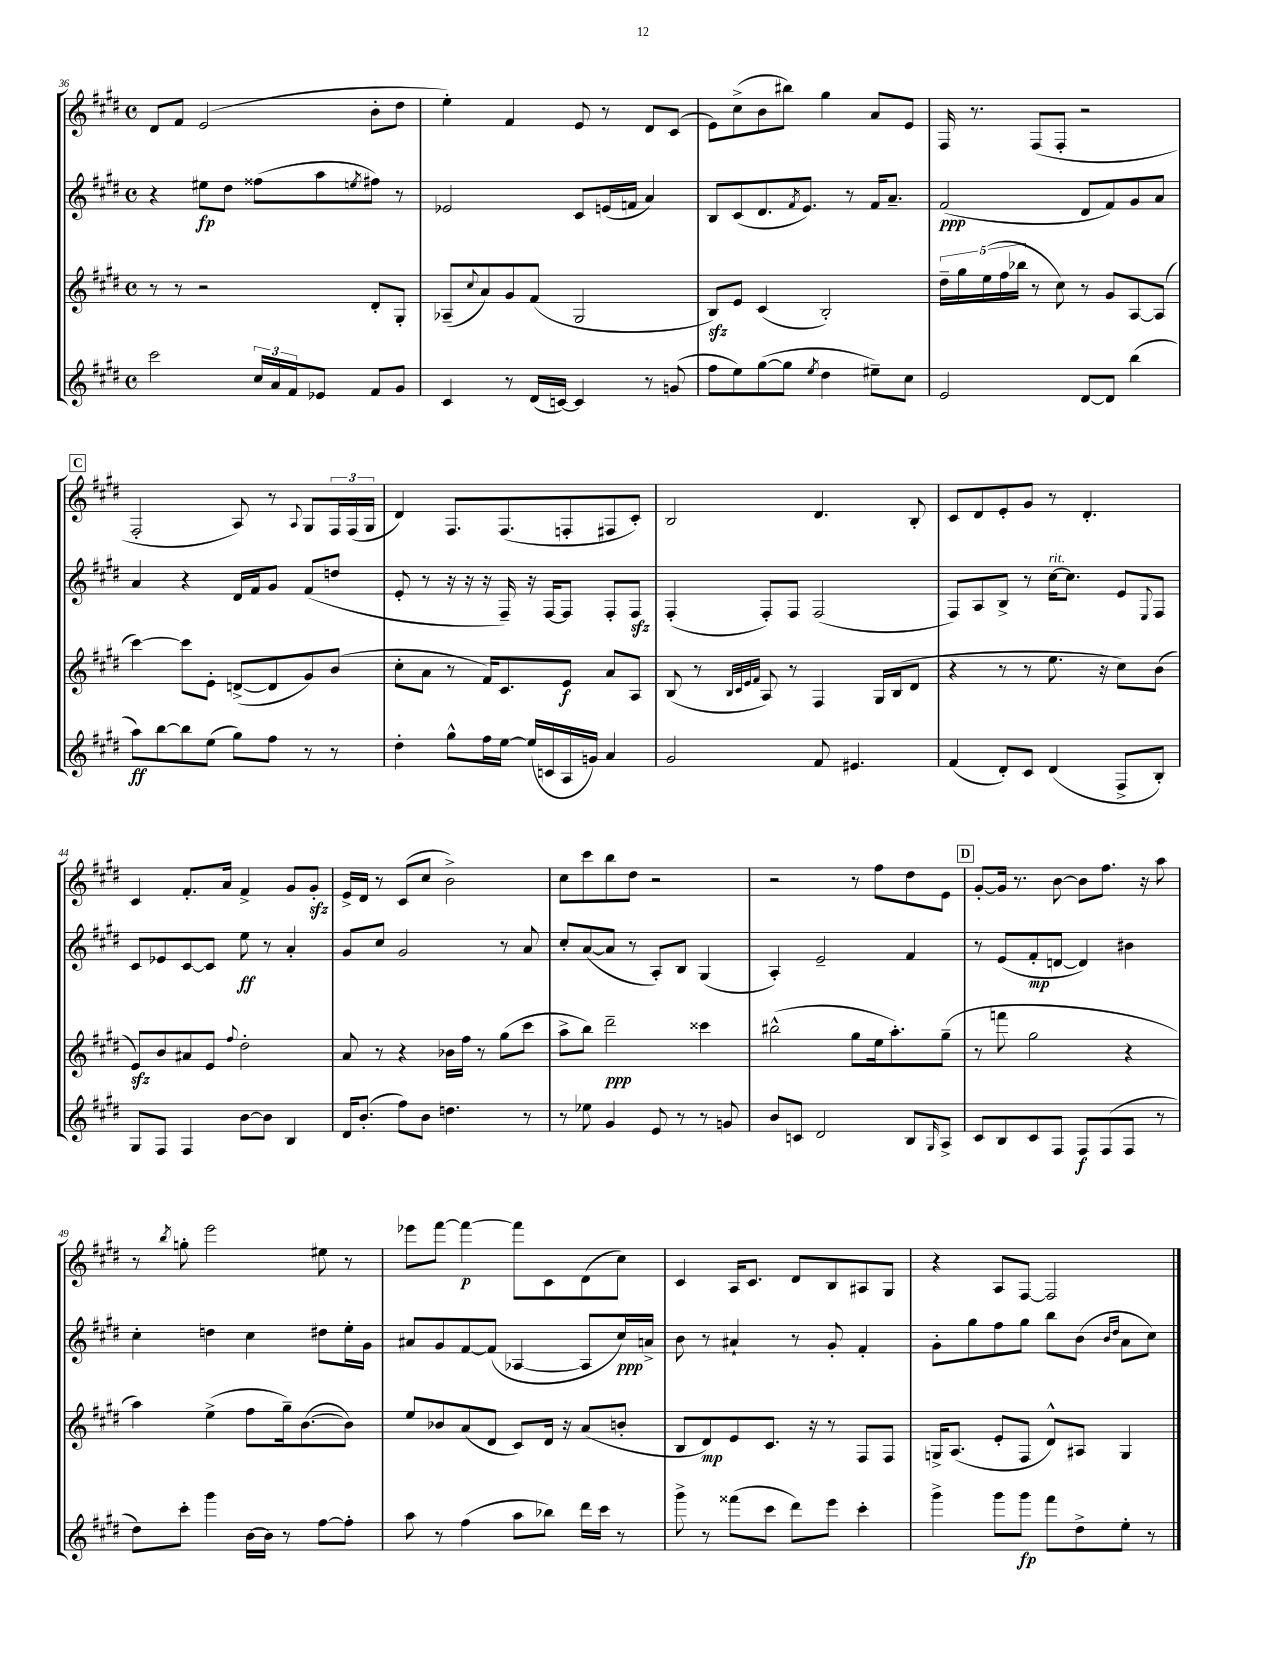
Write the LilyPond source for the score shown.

<<
\new StaffGroup <<
\new Staff = "s0" {
    \clef treble \key e \major \defaultTimeSignature \time 4/4
    dis'8 fis'8 e'2( b'8-. dis''8 |
    e''4-.) fis'4 e'8 r8 dis'8 cis'8( |
    e'8) cis''8->( b'8 bis''8) gis''4 a'8 e'8 |
    fis16 r8. fis8( fis8-. r2 |
    \mark \markup { \box "C" } fis2-. a8) r8 \appoggiatura { a8 } gis8 \tuplet 3/2 { fis16 fis16( gis16 } |
    dis'4) fis8. fis8.( f8-. fis8 cis'8-.) |
    b2 dis'4. b8-. |
    cis'8 dis'8 e'8-. gis'8 r8 dis'4.-. |
    cis'4 fis'8.-. a'16 fis'4-> gis'8 gis'8-.\sfz |
    e'16-> dis'16 r8 cis'8( cis''8 b'2->) |
    cis''8 cis'''8 b''8 dis''8 r2 |
    r2 r8 fis''8 dis''8 e'8 |
    \mark \markup { \box "D" } gis'8~-. gis'16 r8. b'8~ b'8 fis''8. r16 a''8 |
    r8 \acciaccatura { b''8 } g''8-. e'''2 eis''8 r8 |
    ees'''8 fis'''8~ fis'''4~\p fis'''8 cis'8 dis'8( cis''8) |
    cis'4 a16 cis'8. dis'8 b8 ais8 gis8 |
    r4 a8 fis8~ fis2 \bar "|." |
}
\new Staff = "s1" {
    \clef treble \key e \major \defaultTimeSignature \time 4/4
    r4 eis''8\fp dis''8 fisis''8( a''8 \acciaccatura { e''8 } fis''8) r8 |
    ees'2 cis'8 e'16( f'16 a'4) |
    b8 cis'8( dis'8. \acciaccatura { fis'8 } e'8.) r8 fis'16 a'8.-- |
    fis'2\ppp( dis'8 fis'8) gis'8 a'8 |
    \mark \markup { \box "C" } a'4 r4 dis'16 fis'16 gis'8 fis'8( d''8 |
    e'8-. r8 r16 r16 r16 fis16--) r16 fis16~ fis8 fis8-. fis8\sfz |
    fis4-.( fis8-.) fis8 fis2( |
    fis8) a8 b8-> r8 cis''16~^\markup { \italic "rit." } cis''8. e'8 \appoggiatura { e8 } fis8 |
    cis'8 ees'8 cis'8~ cis'8 e''8\ff r8 a'4-. |
    gis'8 cis''8 gis'2 r8 a'8 |
    cis''8-. a'8~( a'8 r8 a8-.) b8 gis4( |
    a4-.) e'2-- fis'4 |
    \mark \markup { \box "D" } r8 e'8( fis'8-.\mp d'8~ d'4) bis'4 |
    cis''4-. d''4 cis''4 dis''8 e''16-. gis'16 |
    ais'8 gis'8 fis'8~ fis'8( aes4~ aes8 cis''16\ppp) a'16-> |
    b'8 r8 ais'4-! r8 gis'8-. fis'4-. |
    gis'8-. gis''8 fis''8 gis''8 b''8 b'8( \grace { b'16 dis''16 } a'8 cis''8) \bar "|." |
}
\new Staff = "s2" {
    \clef treble \key e \major \defaultTimeSignature \time 4/4
    r8 r8 r2 dis'8-. gis8-. |
    aes8--( \appoggiatura { cis''8 } a'8) gis'8 fis'8( gis2 |
    b8\sfz) e'8 cis'4( b2-.) |
    \tuplet 5/4 { dis''16-- gis''16 e''16( fis''16 bes''16 } r8 cis''8) r8 gis'8 a8~ a8( |
    \mark \markup { \box "C" } cis'''4~) cis'''8 e'8-. d'8~->( d'8 gis'8) b'8( |
    cis''8-. a'8 r8 fis'16) cis'8. e'8\f a'8 a8 |
    b8( r8 \grace { b32 cis'32 e'32 fis'32 } a8) r8 fis4 gis16 b16( dis'8 |
    r4 r8 r8 e''8. r16 cis''8) b'8( |
    e'8\sfz) b'8 ais'8 e'8 \appoggiatura { fis''8 } dis''2-. |
    a'8 r8 r4 bes'16 fis''16 r8 gis''8( cis'''8 |
    a''8-> b''8) dis'''2--\ppp cisis'''4 |
    bis''2-^( gis''8 e''16 a''8.-.) gis''8--( |
    \mark \markup { \box "D" } r8 f'''8 gis''2 r4 |
    a''4) e''4->( fis''8 gis''16--) b'8.~( b'8) |
    e''8 bes'8 a'8( dis'8 cis'8) dis'16 r16 a'8( b'8-. |
    b8 dis'8\mp) e'8 cis'8. r16 r8 fis8 fis8 |
    g16-> a8.( e'8-. fis8 dis'8-^) ais8 g4 \bar "|." |
}
\new Staff = "s3" {
    \clef treble \key e \major \defaultTimeSignature \time 4/4
    cis'''2 \tuplet 3/2 { cis''16 a'16 fis'16 } ees'8 fis'8 gis'8 |
    cis'4 r8 dis'16( c'16~) c'4 r8 g'8( |
    fis''8 e''8) gis''8~( gis''8 \acciaccatura { e''8 } dis''4 eis''8--) cis''8 |
    e'2 dis'8~ dis'8 b''4( |
    \mark \markup { \box "C" } a''8\ff) b''8~ b''8 e''8( gis''8) fis''8 r8 r8 |
    dis''4-. gis''8-^ fis''16 e''16~ e''16( c'16 a16 g'16) a'4 |
    gis'2 fis'8 eis'4. |
    fis'4( dis'8-.) cis'8 dis'4( fis8-> b8-.) |
    gis8 fis8 fis4 b'8~ b'8 b4 |
    dis'16 b'8.-.( fis''8) b'8 d''4. r8 |
    r8 ees''8 gis'4 e'8 r8 r8 g'8 |
    b'8 c'8 dis'2 b8 \grace { gis16 } a8-> |
    \mark \markup { \box "D" } cis'8 b8 cis'8 fis8 fis8\f fis8( fis8 r8 |
    dis''8) cis'''8-. gis'''4 b'16~ b'16 r8 fis''8~ fis''8-. |
    a''8 r8 fis''4( a''8 bes''8) dis'''16 cis'''16 r8 |
    gis'''8-> r8 fisis'''8( cis'''8 dis'''8) e'''8 cis'''4-. |
    gis'''4-> gis'''8 gis'''8\fp fis'''8 dis''8-> e''8-. r8 \bar "|." |
}
>>
>>
\layout { \context { \Score currentBarNumber = #36 } }
